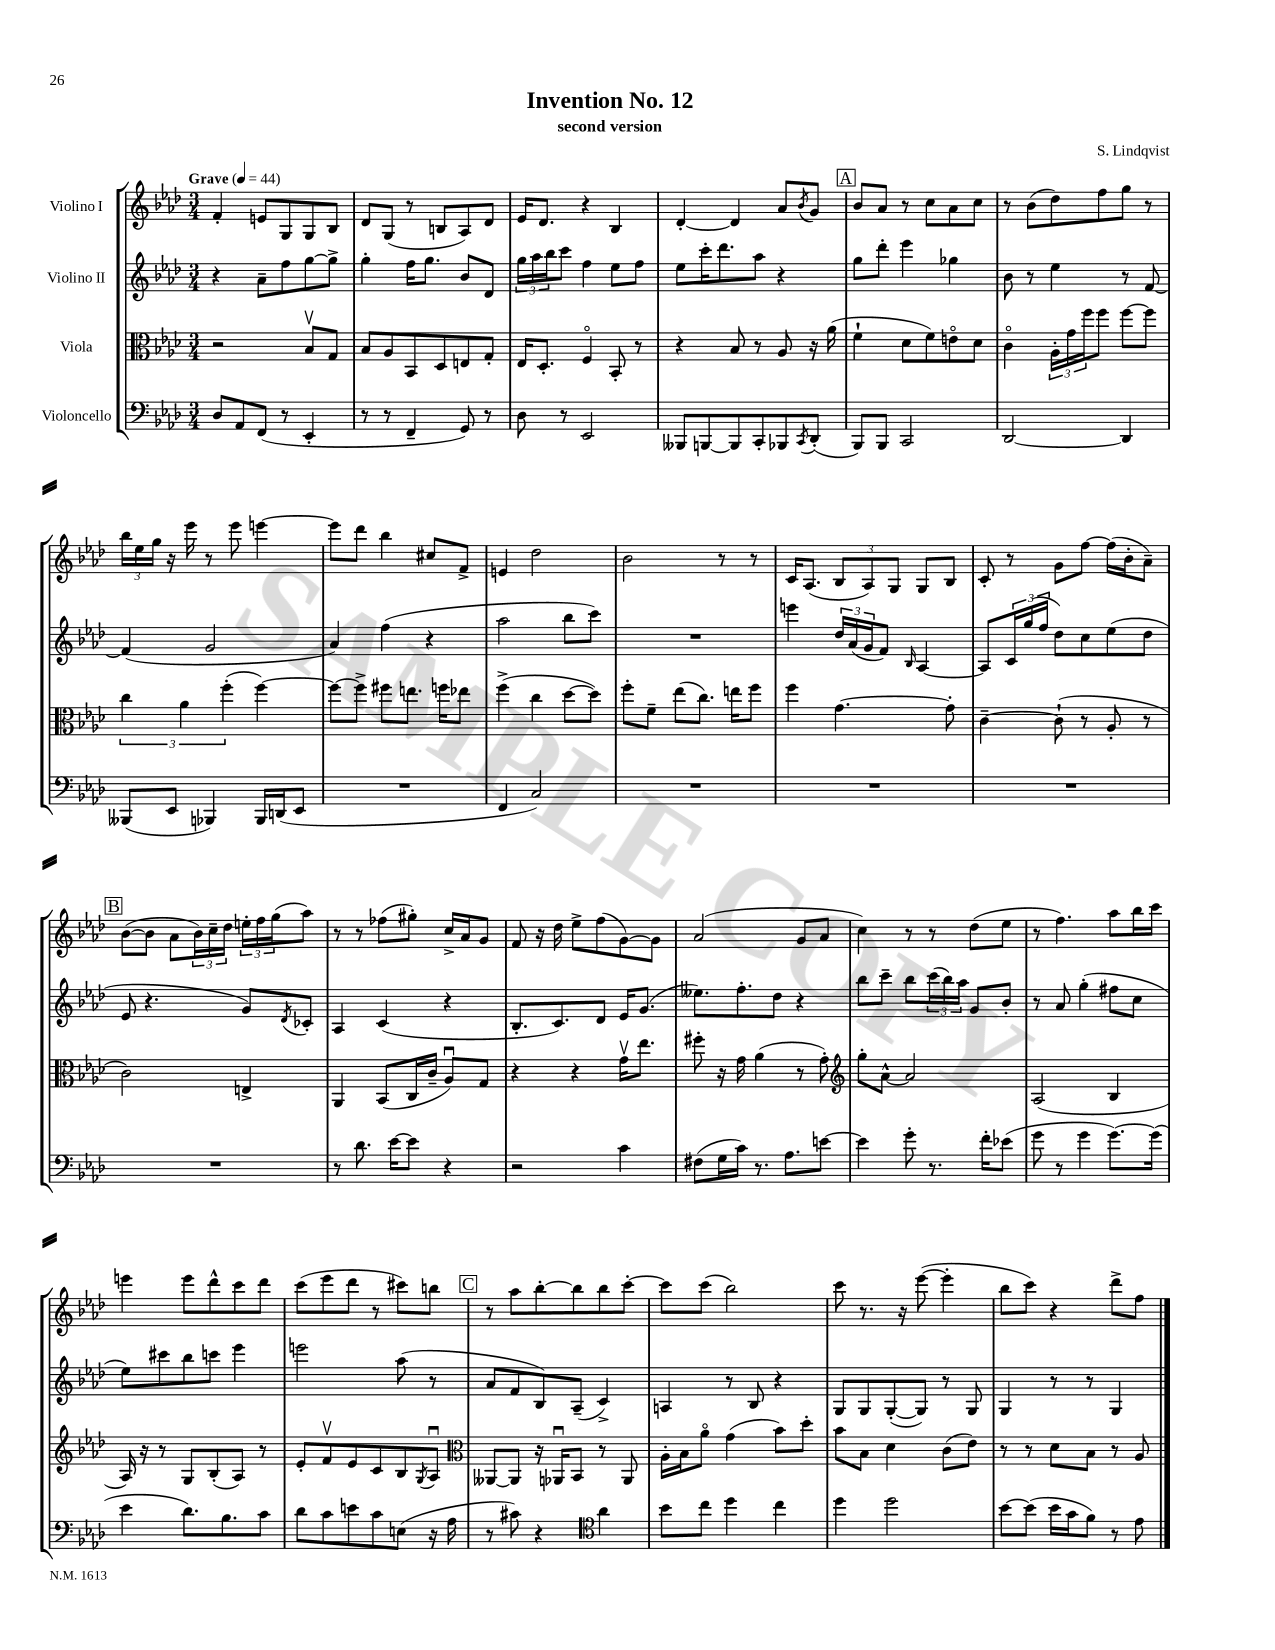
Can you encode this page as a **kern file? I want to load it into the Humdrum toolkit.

**kern	**kern	**kern	**kern
*part4	*part3	*part2	*part1
*staff4	*staff3	*staff2	*staff1
*I"Violoncello	*I"Viola	*I"Violino II	*I"Violino I
*clefF4	*clefC3	*clefG2	*clefG2
*k[b-e-a-d-]	*k[b-e-a-d-]	*k[b-e-a-d-]	*k[b-e-a-d-]
*M3/4	*M3/4	*M3/4	*M3/4
*MM44	*MM44	*MM44	*MM44
=1	=1	=1	=1
!	!	!	!LO:TX:a:B:t=Grave
8D-/L	2r	4r	4f'/
8AA-/	.	.	.
(8FF/J	.	8a-~\L	8en/L
8r	.	8ff\	8G/
4EE-'/	8B-v/L	[8gg\	8G/
.	8G/J	8gg^\J]	8B-/J
=2	=2	=2	=2
8r	8B-/L	4gg'\	8d-/L
8r	8A-/	.	(8G/J
4FF~/	8BB-/	16ff\KL	8r
.	.	8.gg\J	.
.	8D-/	.	8Bn/L
8GG/)	8En/	8b-/L	8A-/)
8r	8G'/J	8d-/J	8d-/J
=3	=3	=3	=3
8D-\	16E-/KL	24gg\LL	16e-/KL
.	.	24aa-\	.
.	8.D-'/J	.	8.d-/J
.	.	24bb-\J	.
8r	.	8ccc\J	.
2EE-/	4F/	4ff\	4r
.	8BB-'/	8ee-\L	4B-/
.	8r	8ff\J	.
=4	=4	=4	=4
8BBB--X/L	4r	8ee-\L	[4d-'/
[8BBBn/	.	16ccc'\K	.
.	.	8.ddd-\	.
8BBB/]	8B-/	.	4d-/]
8CC'/	8r	8aa-\J	.
8BBB-X/	8A-/	4r	8a-/L
8qCC/	.	.	8qb-/
(8DD-'/J	16r	.	8g/J
.	(16a-\	.	.
!!LO:REH:place=s1:t=A
=5	=5	=5	=5
8BBB-/L)	4f`\	8gg\L	8b-/L
8BBB-/J	.	8ddd-'\J	8a-/J
2CC/	8d-\L	4eee-\	8r
.	8f\)	.	8cc\L
.	8en\	4gg-X\	8a-\
.	8d-\J	.	8cc\J
=6	=6	=6	=6
[2DD-/	4c\	8b-\	8r
.	.	8r	(8b-\L
.	24A-'\LL	4ee-\	8dd-\)
.	24g\	.	.
.	24ff\J	.	.
.	8ff\J	.	8ff\
4DD-/]	[8ff\L	8r	8gg\J
.	8ff\J]	[8f/	8r
!!LO:LB:g=z
=7	=7	=7	=7
(8BBB--X/L	6cc\	(4f/]	24bb-\LL
.	.	.	24ee-\
.	.	.	24gg\JJ
8EE-/J	.	.	16r
.	6a-\	.	.
.	.	.	16eee-\
4BBB-X/)	.	2g/	8r
.	(6ff'\	.	.
.	.	.	8eee-\
16BBB-/LL	[4ff\)	.	[4eeen\
(16DDn/J	.	.	.
8EE-/J	.	.	.
=8	=8	=8	=8
2.r	8ff\L_	4a-/)	8eee\L]
.	8ff^\J]	.	8ddd-\J
.	8ff#X\L	(4ff\	4bb-\
.	8.een\J	.	.
.	.	4r	8cc#X/L
.	16ffn\KL	.	.
.	8ee-X\J	.	8f^/J
=9	=9	=9	=9
4FF/	(4ff^\	2aa-\	4en/
2C/)	4cc\	.	2dd-\
.	[8dd-\L	8bb-\L	.
.	8dd-\J])	8ccc\J)	.
=10	=10	=10	=10
2.r	8ff'\L	2.r	2b-\
.	8f~\J	.	.
.	(8ee-\L	.	.
.	8.cc\J)	.	.
.	.	.	8r
.	16een\KL	.	.
.	8ff\J	.	8r
=11	=11	=11	=11
2.r	4ff\	4eeen\	16c/KL
.	.	.	(8.A-/J
.	[4.g\	24dd-/LL	12B-/L
.	.	(24a-/	.
.	.	24g/J	12A-/)
.	.	8f/J)	.
.	.	.	12G/J
.	.	16qqB-/	.
.	.	[4A-/	8G/L
.	8g'\]	.	8B-/J
=12	=12	=12	=12
2.r	[4c~\	8A-/L]	8c'/
.	.	24c/L	8r
.	.	(24gg/	.
.	.	24ff/JJ	.
.	(8c`\]	8dd-\L)	8g\L
.	8r	8cc\	[8ff\J
.	8A-'/	(8ee-\	(16ff\LL]
.	.	.	16b-'\J
.	8r	8dd-\J	8a-~\J)
!!LO:LB:g=z
!!LO:REH:place=s1:t=B
=13	=13	=13	=13
2.r	2c\)	8e-/	([8b-\L
.	.	4.r	8b-\J]
.	.	.	8a-\L
.	.	.	24b-\L)
.	.	.	24cc~\
.	.	.	24dd-\JJ
.	4En^/	8g/L)	24een'\LL
.	.	.	24ff\
.	.	.	(24gg\J
.	.	8qd-/	.
.	.	8c-X'/J	8aa-\J)
=14	=14	=14	=14
8r	4AA-/	4A-/	8r
8.d-\	.	.	8r
.	(8BB-/L	(4c/	(8ff-X\L
[16e-\KL	.	.	.
8e-\J]	16C/L	.	8gg#X'\J)
.	16c~/JJ	.	.
4r	8A-u/L)	4r	16cc^/LL
.	.	.	16a-/J
.	8G/J	.	8g/J
=15	=15	=15	=15
2r	4r	8.B-'/L	8f/
.	.	.	16r
.	.	8.c/)	16dd-\
.	4r	.	8ee-^\L
.	.	8d-/J	(8ff\
4c\	16gv\KL	16e-/KL	[8g\)
.	8.ee-\J	(8.g/J	.
.	.	.	8g\J]
=16	=16	=16	=16
(8F#X\L	8ff#X'\	8.ee--X\L)	(2a-/
16G\L	16r	.	.
16c\JJ)	16g\	8.ff'\	.
8.r	(4a-\	.	.
.	.	8dd-\J	.
8.A-\L	.	.	.
.	8r	4r	8g/L
[8en\J	8g'\)	.	8a-/J
=17	=17	=17	=17
*	*clefG2	*	*
4e\]	8gg'\L	8bb-\L	4cc\)
.	[8a-^^\J	8ccc~\J	.
8g'\	2a-/]	8bb-\L	8r
8.r	.	(24ccc\L	8r
.	.	24bb-\)	.
.	.	24aa-\JJ	.
.	.	8g/L	(8dd-\L
16f'\KL	.	.	.
(8e-X\J	.	8b-'/J	8ee-\J
=18	=18	=18	=18
8g\	(2A-/	8r	8r
8r	.	8a-/	4.ff\)
4g\	.	(4gg'\	.
[8.g\L)	4B-/	8ff#X\L	8aa-\L
.	.	8cc\J	16bb-\L
(16g\Jk]	.	.	16ccc\JJ
!!LO:LB:g=z
=19	=19	=19	=19
4e-\	16A-/)	8ee-\L)	4eeen\
.	16r	.	.
.	8r	8ccc#X\	.
8.d-\L)	8G/L	8bb-\	8eee\L
.	(8B-'/	8cccn\J	8ddd-^^\
8.B-\	.	.	.
.	8A-/J)	4eee-\	8ccc\
8c\J	8r	.	8ddd-\J
=20	=20	=20	=20
8d-\L	8e-'/L	2eeen\	(8ccc\L
8c\	8fv/	.	8eee-\
8en\	8e-/	.	8ddd-\J
8c\	8c/	.	8r
(8En\J	8B-/	(8aa-\	8ccc#X\L)
.	8qG/	.	.
16r	8A-u/J	8r	8bbn\J
16A-\	.	.	.
!!LO:REH:place=s1:t=C
=21	=21	=21	=21
*	*clefC3	*	*
8r	[8AA--X/L	8a-/L	8r
8c#X\)	8AA--/J]	8f/	8aa-\L
4r	16r	8B-/)	[8bb-'\
.	16AA-Xu/KL	.	.
.	8BB-/J	(8A-~/J	8bb-\]
*clefC4	*	*	*
4a-\	8r	4c^/)	8bb-\
.	8AA-/	.	[8ccc'\J
=22	=22	=22	=22
8b-\L	16A-'\LL	4An/	8ccc\L]
.	16B-\J	.	.
8cc\J	8a-\J	.	(8ccc\J
4dd-\	(4g\	8r	2bb-\)
.	.	8B-/	.
4cc\	8b-\L)	4r	.
.	8dd-'\J	.	.
=23	=23	=23	=23
4dd-\	8b-\L	8G/L	8ccc\
.	8B-\J	8G/	8.r
2dd-\	4d-\	([8G'/	.
.	.	.	16r
.	.	8G/J])	([8eee-\
.	(8c\L	8r	4eee-'\]
.	8e-\J)	8G/	.
=24	=24	=24	=24
[8b-\L	8r	4G/	8bb-\L
(8b-\J]	8r	.	8ccc\J)
16b-\LL	8d-\L	8r	4r
16g\J	.	.	.
8f\J)	8B-\J	8r	.
8r	8r	4G/	8ddd-^\L
8e-\	8A-/	.	8ff\J
==	==	==	==
*-	*-	*-	*-
